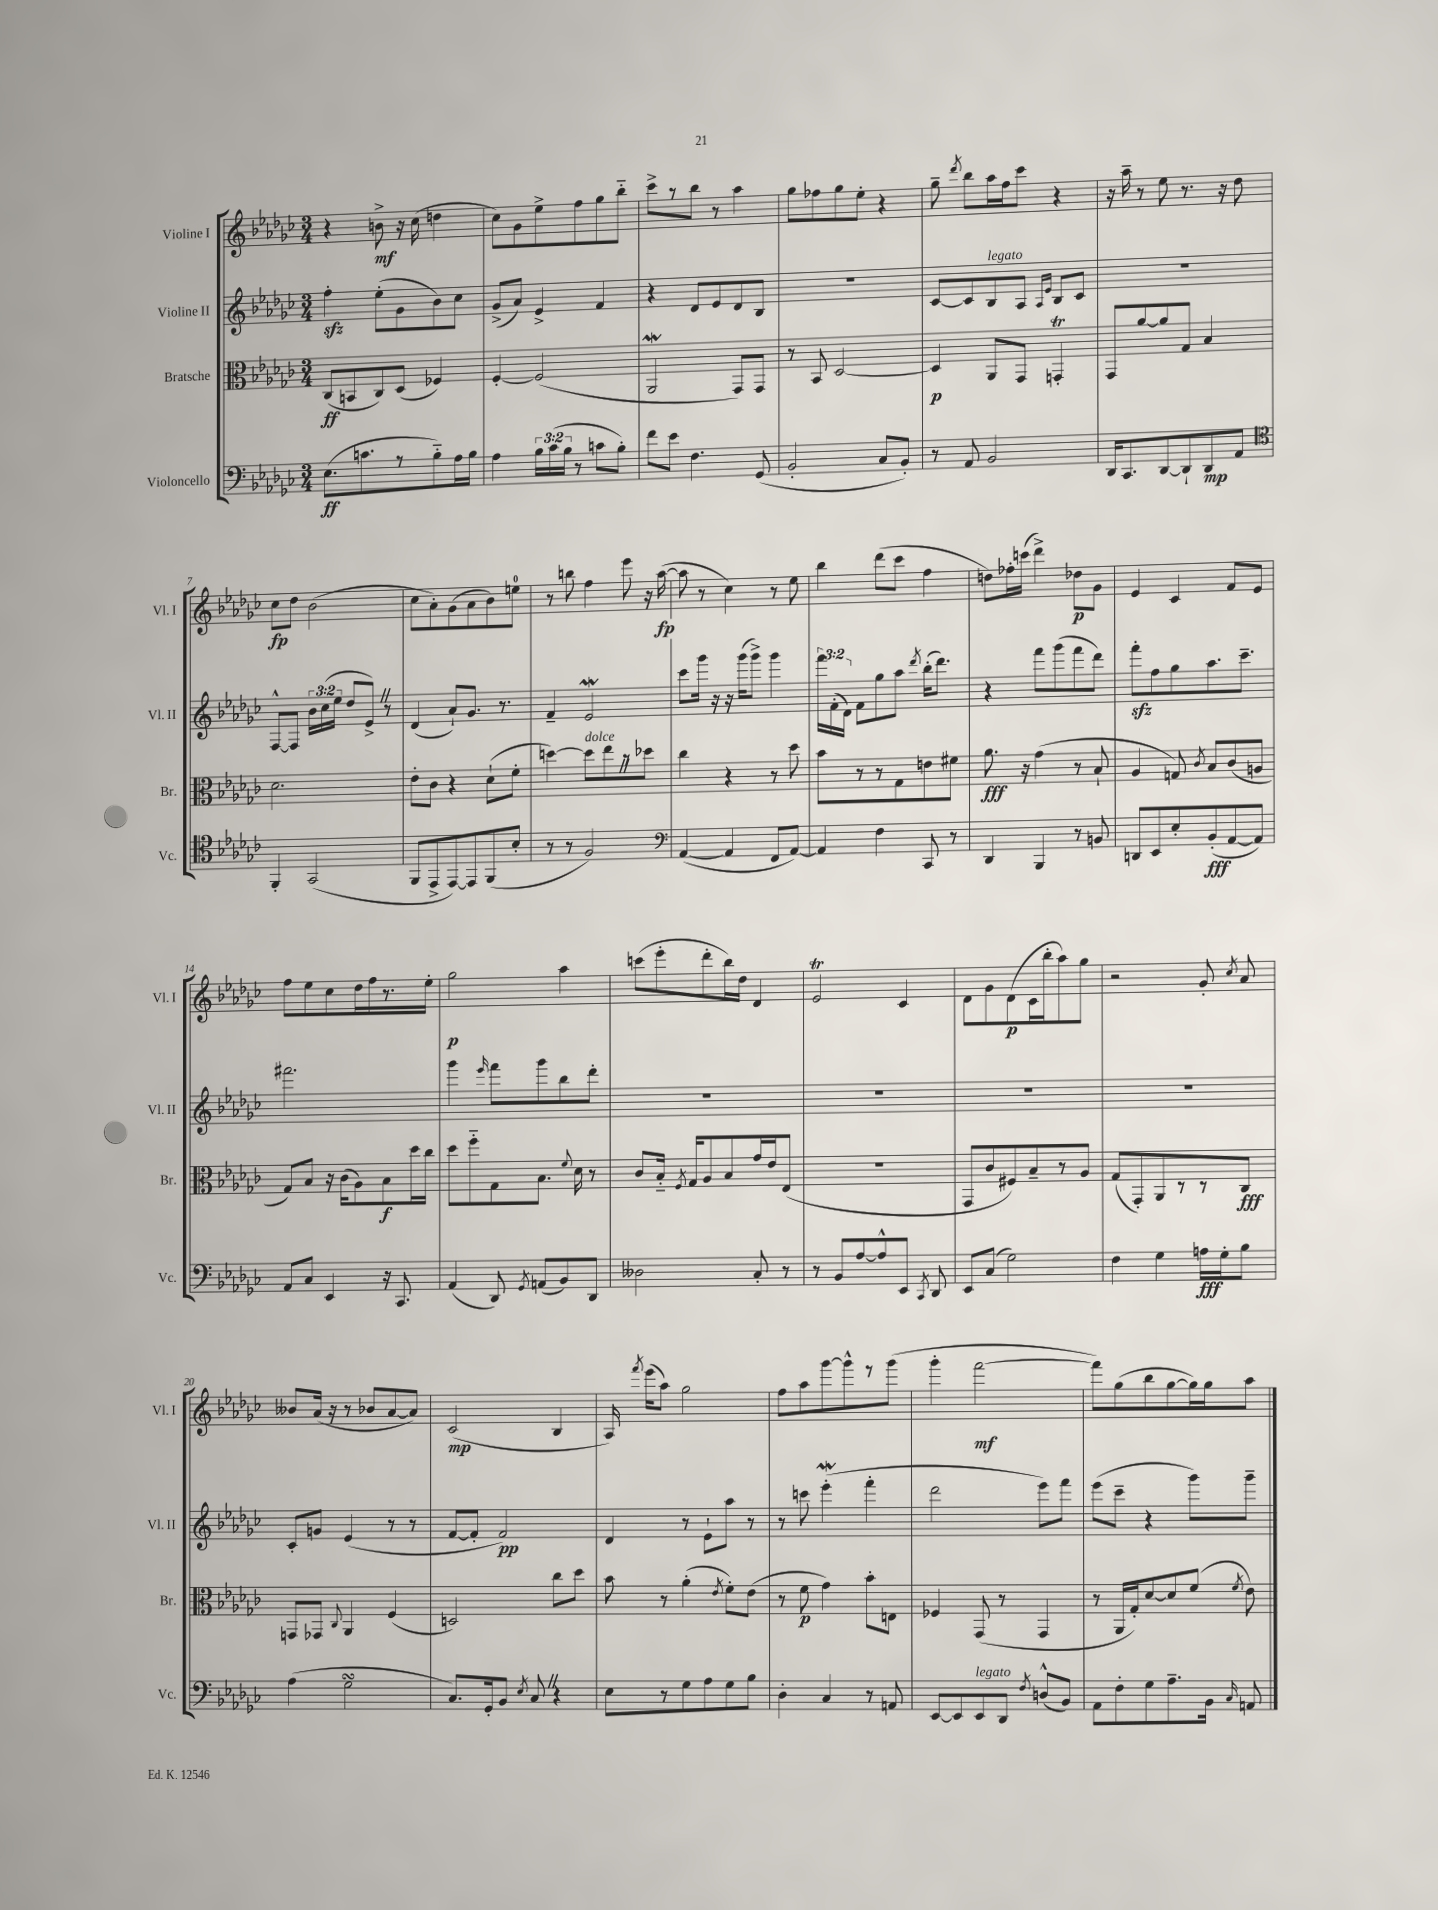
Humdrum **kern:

**kern	**kern	**kern	**kern
*staff4	*staff3	*staff2	*staff1
*clefF4	*clefC3	*clefG2	*clefG2
*k[b-e-a-d-g-c-]	*k[b-e-a-d-g-c-]	*k[b-e-a-d-g-c-]	*k[b-e-a-d-g-c-]
*M3/4	*M3/4	*M3/4	*M3/4
(8.E-\L	(8C-/L	4ff'\	4r
.	8BB/	.	.
8.c\	.	.	.
.	8C-/)	(8ee-'\L	8b^\
8r	(8D-/J	8g-\	16r
.	.	.	(16cc-\
8B-'~\)	4F-/)	8b-\)	4dd\
16A-\L	.	8cc-\J	.
16B-\JJ	.	.	.
=	=	=	=
4A-\	[4F'/	(8g-^/L	8cc-\L)
.	.	8a-/J)	8g-\
24B-\LL	(2F/]	4e-^/	8ee-^\
(24c-\	.	.	.
24B-\JJ	.	.	.
8r	.	.	8ff\
8c\L	.	4f/	8gg-\
8B-'\J)	.	.	8bb-'~\J
=	=	=	=
8f\L	2AA-/	4r	8ccc-^\L
8e-\J	.	.	8r
4.F\	.	8d-/L	8bb-\J
.	.	8e-/	8r
.	8GG-/L)	8d-/	4aa-\
(8GG-/	8GG-/J	8B-/J	.
=	=	=	=
2BB-'/	8r	2.r	8gg-\L
.	8BB-/	.	8ff-\
.	[2D-/	.	8gg-\
.	.	.	8ee-'\J
8C-/L	.	.	4r
8BB-'/J)	.	.	.
=	=	=	=
8r	4D-/]	[8c-/L	8gg-~\
.	.	.	8qddd-/
8AA-/	.	8c-/]	8bb-\L
2BB-/	8AA-/L	8B-/	16aa-\L
.	.	.	16ff\J
.	8GG-/J	8A-/J	8ccc-\J
.	.	16qqA-/LL	.
.	.	16qqe-/JJ	.
.	4GG'/	8B-/L	4r
.	.	8c-/J	.
=	=	=	=
16DD-/LK	8GG-/L	2.r	16r
8.CC-/	.	.	16aa-~\
.	[8a-/	.	8r
[8DD-/	8a-/]	.	8ee-\
8DD-`/]	8G-/J	.	8.r
8DD-/	4B-/	.	.
.	.	.	16r
8AA-/J	.	.	8dd-\
=	=	=	=
*clefC4	*	*	*
4FF'/	2.d-\	[8F^^/L	8cc-\L
.	.	8F/]J	8dd-\J
(2GG-/	.	24b-\LL	(2b-\
.	.	(24cc-\	.
.	.	24ee-\JJ	.
.	.	8dd-/L	.
.	.	8e-^/J)	.
.	.	8r	.
=	=	=	=
8FF/L	8e-'\L	(4d-/	8cc-\L
8EE-^/	8c-\J	.	8a-'\)
[8EE-/)	4r	8a-`/L)	(8g-\
8EE-/]	.	8.g-/J	8a-\
(8FF/	(8d-`\L	.	8b-\)
.	.	8.r	.
8B-'/J	8f'\J	.	8ee\J
=	=	=	=
8r	[4dd\)	4f~/	8r
8r	.	.	8bb\
2F/)	8dd\]L	2e-/	4ff\
.	8ee-\	.	.
.	8r	.	8eee-\
.	8dd-\J	.	16r
.	.	.	([16aa-\
=	=	=	=
*clefF4	*	*	*
([4AA-/	4cc-\	8ccc-\L	8aa-\]
.	.	16ggg-\Jk	8r
.	.	16r	.
4AA-/]	4r	16r	4cc-\)
.	.	(16ggg-\LK	.
.	.	8ggg-^\J)	.
8FF/L	8r	4ggg-\	8r
[8AA-/J)	8dd-\	.	8ee-\
=	=	=	=
4AA-/]	8b-\L	24fff\LL	4bb-\
.	.	(24f'\	.
.	.	24d-\JJ)	.
.	8r	8f\L	.
4F\	8r	8gg-\	(8ddd-\L
.	8G-\	8aa-\J	8ccc-\J
.	.	8qddd-/	.
8CC-/	8e\	(16bb-'\LK	4ff\
.	.	8.ddd-\J)	.
8r	8f#\J	.	.
=	=	=	=
4DD-/	8.a-\	4r	8dd\L)
.	.	.	16ff-'\L
.	16r	.	(16ccc\JJ
4BBB-/	(4g-\	8fff\L	4ddd-^\)
.	.	(8ggg-\	.
8r	8r	8fff\	8dd-\L
8BB/	8B-`/	8ddd-\J)	8g-\J
=	=	=	=
8DD/L	4A-/	8fff'\L	4e-/
8EE-/	.	8ff\	.
8E-'/	8G/)	8gg-\	4c-/
.	8qc-/	.	.
(8BB-'/	8B-/L	8.aa-\	.
[8AA-/	(8c-/	.	8f/L
.	.	8.ccc-~\J	.
8AA-/]J)	8A/J	.	8e-/J
=	=	=	=
8AA-/L	8G-/L)	2.fff#\	8ff\L
8C-/J	8B-/J	.	8ee-\
4EE-/	16r	.	8cc-\
.	(16c-\LK	.	.
.	8A-\)	.	16dd-\L
.	.	.	16ff\
16r	8B-\	.	8.r
8.CC-/	.	.	.
.	16dd-\L	.	.
.	16cc-\JJ	.	16ee-'\JJ
=	=	=	=
(4AA-/	8dd-\L	4ggg-\	2gg-\
.	8ff'~\	.	.
.	.	16qqeee-/	.
8DD-/)	8G-\	8fff\L	.
8qGG-/	.	.	.
(8AA/L	8.B-\J	8ggg-\	.
8BB-/)	.	8bb-\	4aa-\
.	8qqf/	.	.
.	16d-\	.	.
8DD-/J	8r	8ddd-'\J	.
=	=	=	=
2D--\	8c-/L	2.r	(8ccc\L
.	16B-'~/Jk	.	8eee-'\
.	8qF/	.	.
.	16G-/LK	.	.
.	8A-/	.	8ddd-'\
.	8B-/	.	16bb-\L)
.	.	.	16dd-\JJ
8C-'/	16g-/L	.	4d-/
.	16e-/J	.	.
8r	(8E-/J	.	.
=	=	=	=
8r	2.r	2.r	2e-/
8BB-/L	.	.	.
[8A-/	.	.	.
8A-^^/]	.	.	.
8EE-/J	.	.	4c-/
8qCC-/	.	.	.
8DD-/	.	.	.
=	=	=	=
8EE-/L	8GG-/L	2.r	8d-\L
(8C-/J	8c-/	.	8g-\
2G-\)	8F#/)	.	(8d-\
.	8B-~/	.	16c-\L
.	.	.	16bb-'\J
.	8r	.	8aa-\)
.	8A-/J	.	8gg-\J
=	=	=	=
4F\	(8G-/L	2.r	2r
.	8GG-'/)	.	.
4G-\	8AA-/	.	.
.	8r	.	.
16A\LL	8r	.	8g-'/
16G-'\J	.	.	.
.	.	.	8qcc-/
8B-\J	8C-/J	.	8a-/
=	=	=	=
(4A-\	8GG/L	8c-'/L	8b--/L
.	8GG-/J	8g/J	(16a-/Jk
.	.	.	16r
.	8qqC-/	.	.
2G-\	4AA-/	(4e-/	8r
.	.	.	8b-/L
.	(4F/	8r	[8a-/
.	.	8r	8a-/]J)
=	=	=	=
8.C-/L)	2D/)	[8f/L	(2c-/
.	.	8f'/]J	.
16GG-'/k	.	.	.
8BB-/J	.	2f/)	.
8qE-/	.	.	.
8C-/	.	.	.
4r	8cc-\L	.	4B-/
.	8dd-\J	.	.
=	=	=	=
8E-\L	8b-\	4d-/	16A-/)
.	.	.	8qfff/
.	.	.	(16eee-\LK
8r	8r	.	8aa-\J)
8G-\	(4a-'\	8r	2gg-\
8A-\	.	8e-`\L	.
.	8qe-/	.	.
8G-\	8f'\L)	8aa-\J	.
8B-\J	(8e-\J	8r	.
=	=	=	=
4D-'\	8r	8r	8ff\L
.	8f\	8ccc\	8aa-\
4C-/	4g-\)	(4eee-'\	[8ggg-\
.	.	.	8ggg-^^\]
8r	8b-'\L	4fff'\	8r
8AA/	8E\J	.	(8ggg-\J
=	=	=	=
[8EE-/L	4F-/	2ddd-\	4ggg-'\
8EE-/]	.	.	.
8EE-/	(8GG-/	.	[2fff\
8DD-/J	8r	.	.
8qF/	.	.	.
(8D^^/L	4GG-/	8eee-\L)	.
8BB-/J)	.	8fff\J	.
=	=	=	=
8AA-\L	8r	(8eee-\L	8fff\]L)
8F'\	16AA-/LL	8ccc-~\J	(8gg-\
.	16G-'/J)	.	.
8G-\	[8d-/	4r	8bb-\
8.A-~\	8d-/]	.	[8gg-\
.	(8f/J	8ggg-\L)	16gg-\]L)
16BB-\Jk	.	.	16gg-\J
16qqC-/	8qf/	.	.
8AA/	8e-\)	8ggg-~\J	8aa-\J
==	==	==	==
*-	*-	*-	*-
